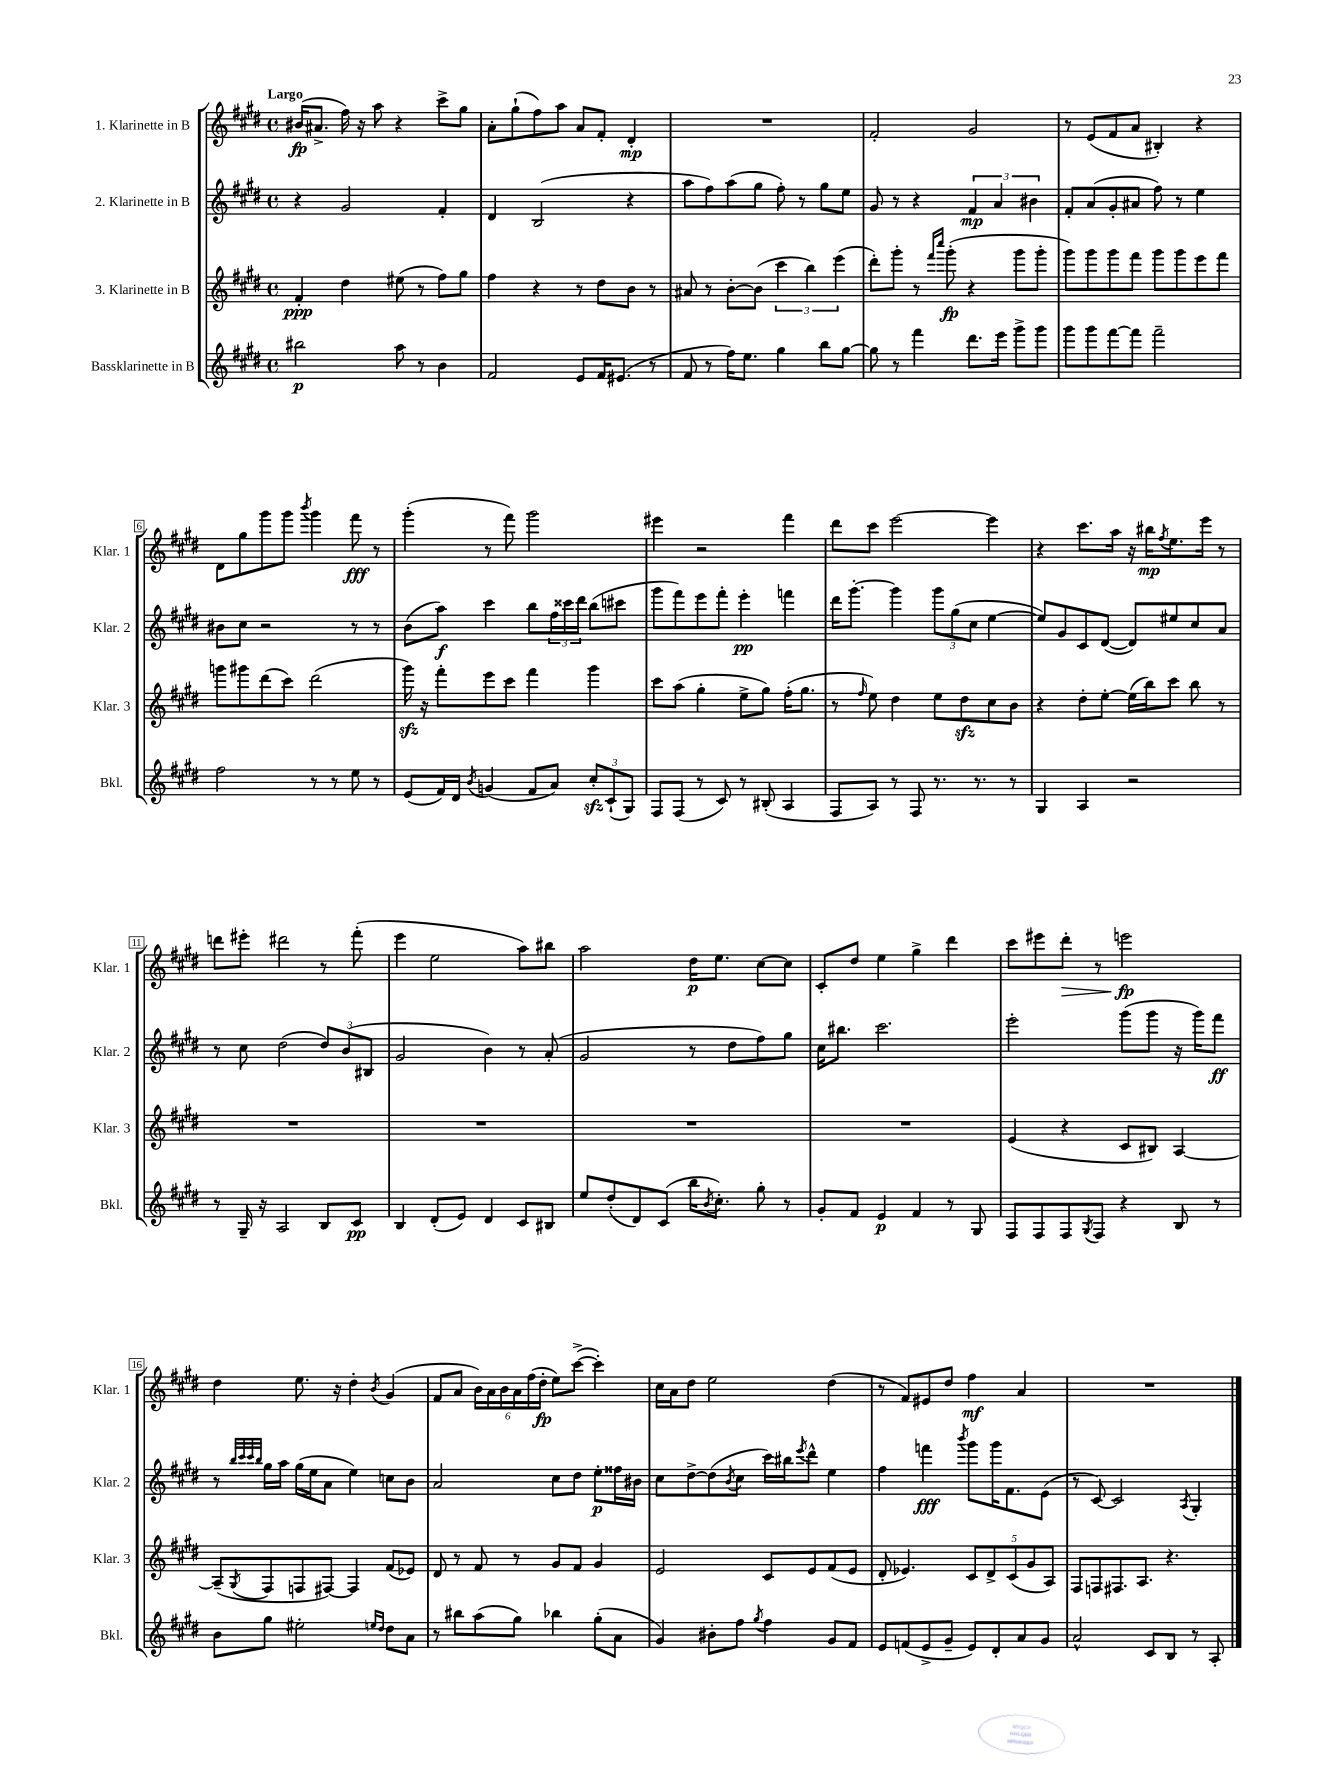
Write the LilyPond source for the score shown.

<<
\new StaffGroup <<
\new Staff = "s0" \with { instrumentName = "1. Klarinette in B" shortInstrumentName = "Klar. 1" } {
    \clef treble \key e \major \defaultTimeSignature \time 4/4 \tempo "Largo"
    bis'16\fp( ais'8.-> fis''16) r16 a''8 r4 cis'''8-> gis''8 |
    a'8-. gis''8-!( fis''8) a''8 a'8 fis'8-. dis'4-.\mp |
    R1 |
    fis'2-. gis'2 |
    r8 e'8( fis'8 a'8 bis4-.) r4 |
    dis'8 gis''8 gis'''8 gis'''8 \acciaccatura { b'''8 } gis'''4 fis'''8\fff r8 |
    gis'''4-.( r8 fis'''8) gis'''2 |
    eis'''4 r2 fis'''4 |
    dis'''8 cis'''8 e'''2~ e'''4 |
    r4 cis'''8. a''16 r16 bis''16\mp \acciaccatura { fis''8 } e''8. e'''16 r8 |
    d'''8 eis'''8-. dis'''2 r8 fis'''8-.( |
    e'''4 e''2 a''8) bis''8 |
    a''2 dis''16\p e''8. cis''8~ cis''8 |
    cis'8-. dis''8 e''4 gis''4-> dis'''4 |
    cis'''8 eis'''8 dis'''8-.\> r8 e'''2\fp\! |
    dis''4 e''8. r16 dis''4-. \acciaccatura { b'8 } gis'4( |
    fis'8 a'8 \tuplet 6/4 { b'16) a'16 b'16 a'16 fis''16( dis''16-.\fp } e''8) cis'''8~->( cis'''4-.) |
    cis''16 a'16 dis''8 e''2 dis''4( |
    r8 fis'8) eis'8 dis''8 fis''4\mf a'4 |
    R1 \bar "|." |
}
\new Staff = "s1" \with { instrumentName = "2. Klarinette in B" shortInstrumentName = "Klar. 2" } {
    \clef treble \key e \major \defaultTimeSignature \time 4/4
    r4 gis'2 fis'4-. |
    dis'4 b2( r4 |
    a''8 fis''8) a''8( gis''8 fis''8-.) r8 gis''8 e''8 |
    gis'8 r8 r4 \tuplet 3/2 { fis'4\mp a'4 bis'4 } |
    fis'8-. a'8( gis'8-. ais'8 fis''8) r8 e''4 |
    bis'8 cis''8 r2 r8 r8 |
    b'8( a''8\f) cis'''4 b''8 \tuplet 3/2 { fis''16 cisis'''16 dis'''16 } b''8( cis'''8 |
    gis'''8 fis'''8) e'''8 fis'''8-. e'''4-.\pp f'''4 |
    dis'''16 gis'''8.~-. gis'''4 \tuplet 3/2 { gis'''8 gis''8( cis''8 } e''4~ |
    e''8) gis'8 cis'8 dis'8~( dis'8) eis''8 cis''8 a'8 |
    r8 cis''8 dis''2( \tuplet 3/2 { dis''8) b'8( bis8 } |
    gis'2 b'4) r8 a'8-.( |
    gis'2 r8 dis''8 fis''8) gis''8 |
    cis''16 bis''8. cis'''2. |
    e'''2-. gis'''8( gis'''8 r16 gis'''16) fis'''8\ff |
    r8 \grace { b''32 cis'''32 cis'''32 b''32 } gis''16 a''16 gis''16( e''16 a'8 e''4) c''8 b'8 |
    a'2 cis''8 dis''8 e''8-.\p fisis''16 bis'16 |
    cis''8 dis''8~-> dis''8( \acciaccatura { b'8 } cis''8 cis'''16) bis''16 \acciaccatura { e'''8 } dis'''8-^ e''4 |
    fis''4 f'''4\fff \acciaccatura { b'''8 } gis'''8 gis'''16 fis'8. e'8( |
    r8 cis'8~) cis'2 \acciaccatura { a8 } gis4-. \bar "|." |
}
\new Staff = "s2" \with { instrumentName = "3. Klarinette in B" shortInstrumentName = "Klar. 3" } {
    \clef treble \key e \major \defaultTimeSignature \time 4/4
    fis'4-.\ppp dis''4 eis''8( r8 fis''8) gis''8 |
    fis''4 r4 r8 dis''8 b'8 r8 |
    ais'8 r8 b'8~-. b'8( \tuplet 3/2 { cis'''4 b''4) e'''4( } |
    dis'''8-.) gis'''8-. r8 \grace { fis'''16 cis''''16 } gis'''8-.\fp( r4 gis'''8 gis'''8-. |
    gis'''8) gis'''8 gis'''8 fis'''8 gis'''8 gis'''8 e'''8 fis'''8 |
    g'''8 gis'''8 dis'''8( cis'''8) dis'''2( |
    gis'''16\sfz) r16 fis'''8-. e'''8 cis'''8 fis'''4 gis'''4 |
    cis'''8 a''8( gis''4-. e''8-> gis''8) fis''16-.( gis''8. |
    r8 \grace { fis''16 } e''8) dis''4 e''8 dis''8\sfz cis''8 b'8 |
    r4 dis''8-. e''8~-. e''16( b''16) cis'''8 b''8 r8 |
    R1 |
    R1 |
    R1 |
    R1 |
    e'4( r4 cis'8 bis8) a4~ |
    a8--( \acciaccatura { gis8 } fis8 f8 fis8~) fis4 fis'8( ees'8) |
    dis'8 r8 fis'8 r8 gis'8 fis'8 gis'4 |
    e'2 cis'8 e'8 fis'8( e'8 |
    dis'8-. ees'4.) \tuplet 5/4 { cis'8 dis'8-> cis'8( gis'8 a8) } |
    fis8 f8 fis8. a8. r4. \bar "|." |
}
\new Staff = "s3" \with { instrumentName = "Bassklarinette in B" shortInstrumentName = "Bkl." } {
    \clef treble \key e \major \defaultTimeSignature \time 4/4
    bis''2\p a''8 r8 b'4 |
    fis'2 e'8 fis'16 eis'8.( r8 |
    fis'8 r8 fis''16) e''8. gis''4 b''8 gis''8~ |
    gis''8 r8 fis'''4 dis'''8. e'''16 gis'''8-> gis'''8 |
    gis'''8 gis'''8 fis'''8~ fis'''8 fis'''2-- |
    fis''2 r8 r8 e''8 r8 |
    e'8( fis'16) dis'16 \acciaccatura { b'8 } g'4( fis'8 a'8) \tuplet 3/2 { cis''8-.\sfz cis'8-!( gis8) } |
    fis8 fis8( r8 cis'8) r8 bis8-.( a4 |
    fis8 a8) r8 fis8 r8. r8. r8 |
    gis4 a4 r2 |
    r8 gis16-- r16 a2 b8 cis'8\pp |
    b4 dis'8-.( e'8) dis'4 cis'8 bis8 |
    e''8 dis''8-.( dis'8) cis'8( b''16 \acciaccatura { b'8 } cis''8.-.) gis''8-. r8 |
    gis'8-. fis'8 e'4\p fis'4 r8 gis8 |
    fis8 fis8 fis8 \acciaccatura { gis8 } fis8 r4 b8 r8 |
    b'8 gis''8 eis''2-. \grace { e''16 dis''16 } dis''8 a'8 |
    r8 bis''8 a''8( gis''8) bes''4 gis''8-.( a'8 |
    gis'4) bis'8-. fis''8 \acciaccatura { gis''8 } fis''4 gis'8 fis'8 |
    e'8 f'8( e'8-> gis'8-- e'8) dis'8-. a'8 gis'8 |
    a'2-^ cis'8 b8 r8 a8-. \bar "|." |
}
>>
>>
\layout { \context { \Score \override BarNumber.stencil = #(make-stencil-boxer 0.1 0.3 ly:text-interface::print) } }
